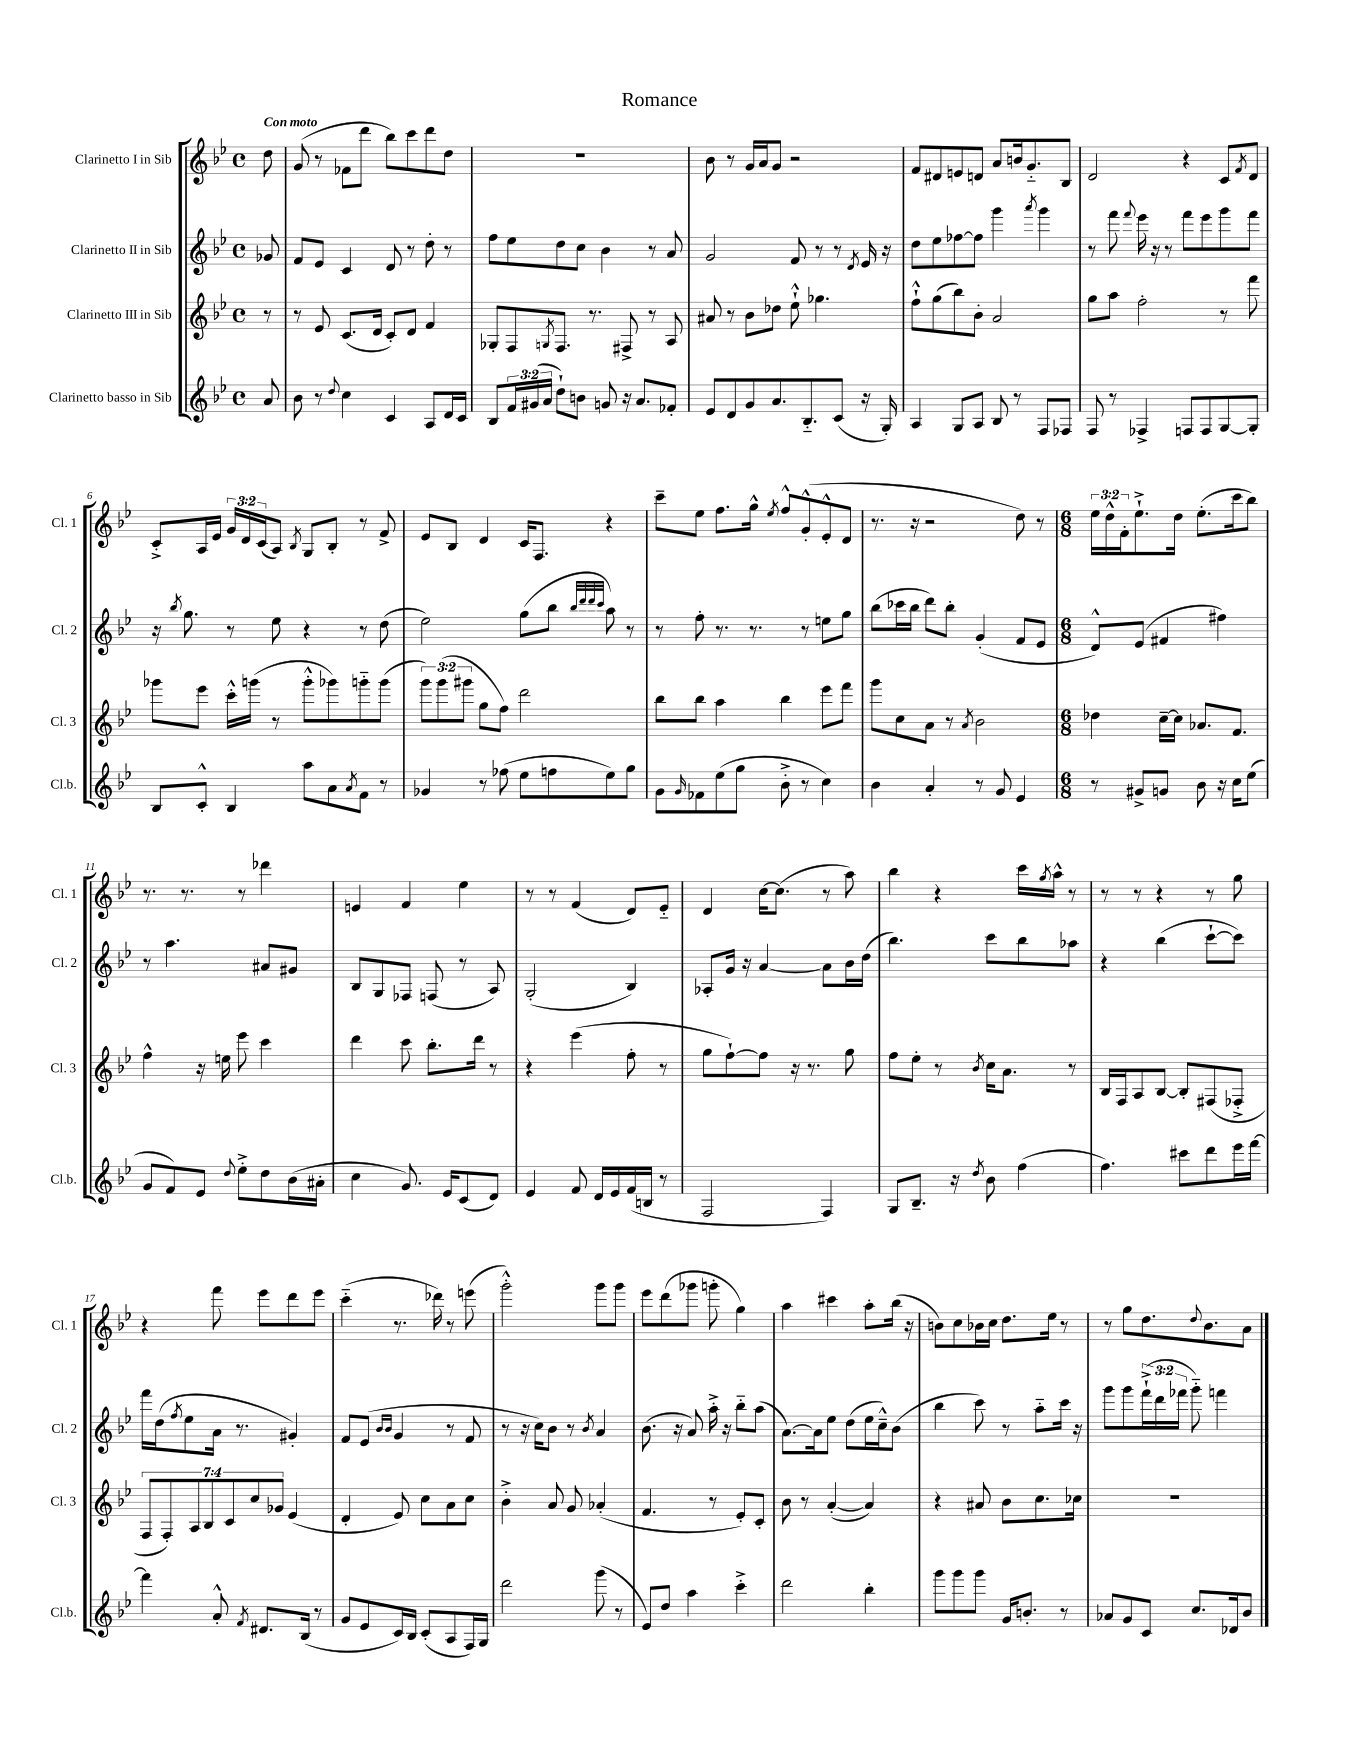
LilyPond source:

\header { title = "Romance" }
<<
\new StaffGroup <<
\new Staff = "s0" \with { instrumentName = "Clarinetto I in Sib" shortInstrumentName = "Cl. 1" } {
    \clef treble \key bes \major \defaultTimeSignature \time 4/4 \override Staff.TupletNumber.text = #tuplet-number::calc-fraction-text \partial 8 \tempo "Con moto"
    d''8 |
    g'8( r8 fes'8 d'''8 bes''8) c'''8 d'''8 d''8 |
    R1 |
    bes'8 r8 g'16 a'16 g'8 r2 |
    f'8 dis'8 e'8 d'8 a'8 b'16 g'8.-_ bes8 |
    d'2 r4 c'8 \acciaccatura { f'8 } d'8 |
    c'8-.-> a16 ees'16 \tuplet 3/2 { g'16 d'16 c'16( } a8) \acciaccatura { bes8 } g8 bes8-. r8 f'8-> |
    ees'8 bes8 d'4 c'16 f8. r4 |
    c'''8-- ees''8 f''8. g''16-^ \acciaccatura { ees''8 } f''8-^ g'8-.-^( ees'8-.-^ d'8 |
    r8. r16 r2 d''8) r8 |
    \numericTimeSignature \time 6/8 \tuplet 3/2 { ees''16 d''16-^ f'16-. } ees''8.-!-> d''16 ees''8.-.( c'''16 bes''8) |
    r8. r8. r8 des'''4 |
    e'4 f'4 ees''4 |
    r8 r8 f'4( d'8) ees'8-_ |
    d'4 c''16~ c''8.( r8 a''8) |
    bes''4 r4 c'''16 \acciaccatura { g''8 } a''16-^ r8 |
    r8 r8 r4 r8 g''8 |
    r4 f'''8 ees'''8 d'''8 ees'''8 |
    c'''4-_( r8. des'''16) r8 e'''8( |
    g'''2-.-^) g'''8 g'''8 |
    ees'''8 d'''8( ges'''8 g'''8-. g''4) |
    a''4 cis'''4 a''8-. bes''16( r16 |
    b'8) c''8 bes'16 c''16 d''8. ees''16 r8 |
    r8 g''8 d''8. \appoggiatura { d''8 } bes'8. a'8 \bar "|." |
}
\new Staff = "s1" \with { instrumentName = "Clarinetto II in Sib" shortInstrumentName = "Cl. 2" } {
    \clef treble \key bes \major \defaultTimeSignature \time 4/4 \override Staff.TupletNumber.text = #tuplet-number::calc-fraction-text \partial 8
    ges'8 |
    f'8 ees'8 c'4 d'8 r8 d''8-. r8 |
    f''8 ees''8 d''8 c''8 bes'4 r8 a'8 |
    g'2 f'8 r8 r8 \acciaccatura { d'8 } ees'16 r16 |
    d''8 ees''8 fes''8~ fes''8 g'''4 \acciaccatura { a'''8 } g'''4 |
    r8 f'''8 \appoggiatura { f'''8 } ees'''16 r16 r8 f'''8 ees'''8 g'''8 f'''8 |
    r16 \acciaccatura { bes''8 } g''8. r8 ees''8 r4 r8 d''8( |
    ees''2) g''8( bes''8 \grace { bes''32 d'''32 d'''32 c'''32 } a''8) r8 |
    r8 f''8-. r8. r8. r8 e''8 g''8 |
    bes''8( ces'''16 bes''16 d'''8) bes''8-. g'4-.( f'8 ees'8 |
    \numericTimeSignature \time 6/8 d'8-^) ees'8( fis'4 fis''4) |
    r8 a''4. ais'8 gis'8 |
    bes8 g8 fes8 f8( r8 a8) |
    g2-.( bes4) |
    aes8-. g'16 r16 a'4~ a'8 bes'16 d''16( |
    bes''4.) c'''8 bes''8 aes''8 |
    r4 bes''4( c'''8~-! c'''8) |
    f'''16 d''16( \acciaccatura { f''8 } ees''8 a'16 r8. gis'4-.) |
    f'8 ees'8( \grace { bes'16 bes'16 } g'4 r8 f'8 |
    r8 r16 c''16) bes'8 r8 \acciaccatura { bes'8 } a'4 |
    bes'8.( r16 a'8) a''16-.-> r16 bes''8-_ a''8( |
    a'8.~) a'16 ees''8 d''8( ees''16 c''16---^) bes'8( |
    bes''4 c'''8) r8 a''8-_ c'''16 r16 |
    g'''8 g'''8 \tuplet 3/2 { f'''16-!->( d'''16 fes'''16 } g'''8-_) f'''4 \bar "|." |
}
\new Staff = "s2" \with { instrumentName = "Clarinetto III in Sib" shortInstrumentName = "Cl. 3" } {
    \clef treble \key bes \major \defaultTimeSignature \time 4/4 \override Staff.TupletNumber.text = #tuplet-number::calc-fraction-text \partial 8
    r8 |
    r8 ees'8 c'8.( d'16 c'8-.) d'8 f'4 |
    ges8-. f8 \acciaccatura { g8 } f8. r8. fis8-> r8 a8 |
    ais'8 r8 bes'8 des''8 ees''8-!-^ ges''4. |
    f''8-!-^ g''8( bes''8) bes'8-. a'2 |
    g''8 a''8 f''2-. r8 f'''8 |
    ges'''8 ees'''8 c'''16-.-^ g'''16( r8 g'''8-.-^ ges'''8) g'''8-_ g'''8( |
    \tuplet 3/2 { g'''8) g'''8( gis'''8 } g''8 f''8) d'''2 |
    bes''8 bes''8 a''4 bes''4 ees'''8 f'''8 |
    g'''8 c''8 a'8 r8 \acciaccatura { a'8 } bes'2 |
    \numericTimeSignature \time 6/8 des''4 c''16~-- c''16 aes'8. f'8. |
    f''4-^ r16 e''16 ees'''8 c'''4 |
    d'''4 c'''8 bes''8.-. d'''16 r8 |
    r4 ees'''4( f''8-. r8 |
    g''8 f''8~-!) f''8 r16 r8. g''8 |
    f''8 ees''8-. r8 \acciaccatura { bes'8 } c''16 a'8. r8 |
    bes16 f16 a8 bes8~ bes8-. fis8( fes8-.-> |
    \tuplet 7/4 { f8 f8-.) a8 bes8 c'8 c''8 ges'8 } ees'4( |
    d'4-. ees'8) c''8 a'8 c''8 |
    bes'4-.-> a'8 g'8 aes'4-.( |
    f'4. r8 ees'8-.) c'8-. |
    bes'8 r8 a'4~-.( a'4) |
    r4 ais'8 bes'8 c''8. ces''16 |
    R2. \bar "|." |
}
\new Staff = "s3" \with { instrumentName = "Clarinetto basso in Sib" shortInstrumentName = "Cl.b." } {
    \clef treble \key bes \major \defaultTimeSignature \time 4/4 \override Staff.TupletNumber.text = #tuplet-number::calc-fraction-text \partial 8
    a'8 |
    bes'8 r8 \appoggiatura { d''8 } c''4 c'4 a8 d'16 c'16 |
    bes8 \tuplet 3/2 { f'16 gis'16( a'16 } d''8-!) b'8 g'8 r16 a'8. fes'8-. |
    ees'8 d'8 g'8 a'8. bes8.-_ c'8( r16 g16-.) |
    a4 g8 a8 bes8 r8 f8 fes8 |
    f8 r8 fes4-> f8 f8 g8~ g8-. |
    bes8 c'8-.-^ bes4 a''8 a'8 \acciaccatura { a'8 } f'8 r8 |
    ges'4 r8 fes''8( ees''8 f''8 ees''8) g''8 |
    g'8 \grace { g'16 } fes'8 ees''8( g''8 bes'8-.-> r8 c''4) |
    bes'4 a'4-. r8 g'8 ees'4 |
    \numericTimeSignature \time 6/8 r8 gis'8-> g'8 bes'8 r16 c''16 ees''8( |
    g'8 f'8) ees'8 \appoggiatura { d''8 } ees''8-.-> d''8 bes'16( ais'16-. |
    c''4 g'8.) ees'16 c'8( d'8) |
    ees'4 f'8 d'16 ees'16 f'16( b16 r8 |
    f2 f4) |
    g8 bes8.-- r16 \acciaccatura { d''8 } bes'8 f''4( |
    f''4.) cis'''8 d'''8 ees'''16 f'''16~ |
    f'''4 a'8-.-^ \acciaccatura { f'8 } dis'8. bes16( r8 |
    g'8 ees'8 c'16) bes16 c'8-.( a8 f16) g16 |
    d'''2 g'''8( r8 |
    ees'8) d''8 a''4 c'''4-.-> |
    d'''2 bes''4-. |
    g'''8 g'''8 g'''8 g'16 b'8.-. r8 |
    aes'8 g'8 c'8 c''8. des'16 bes'8 \bar "|." |
}
>>
>>
